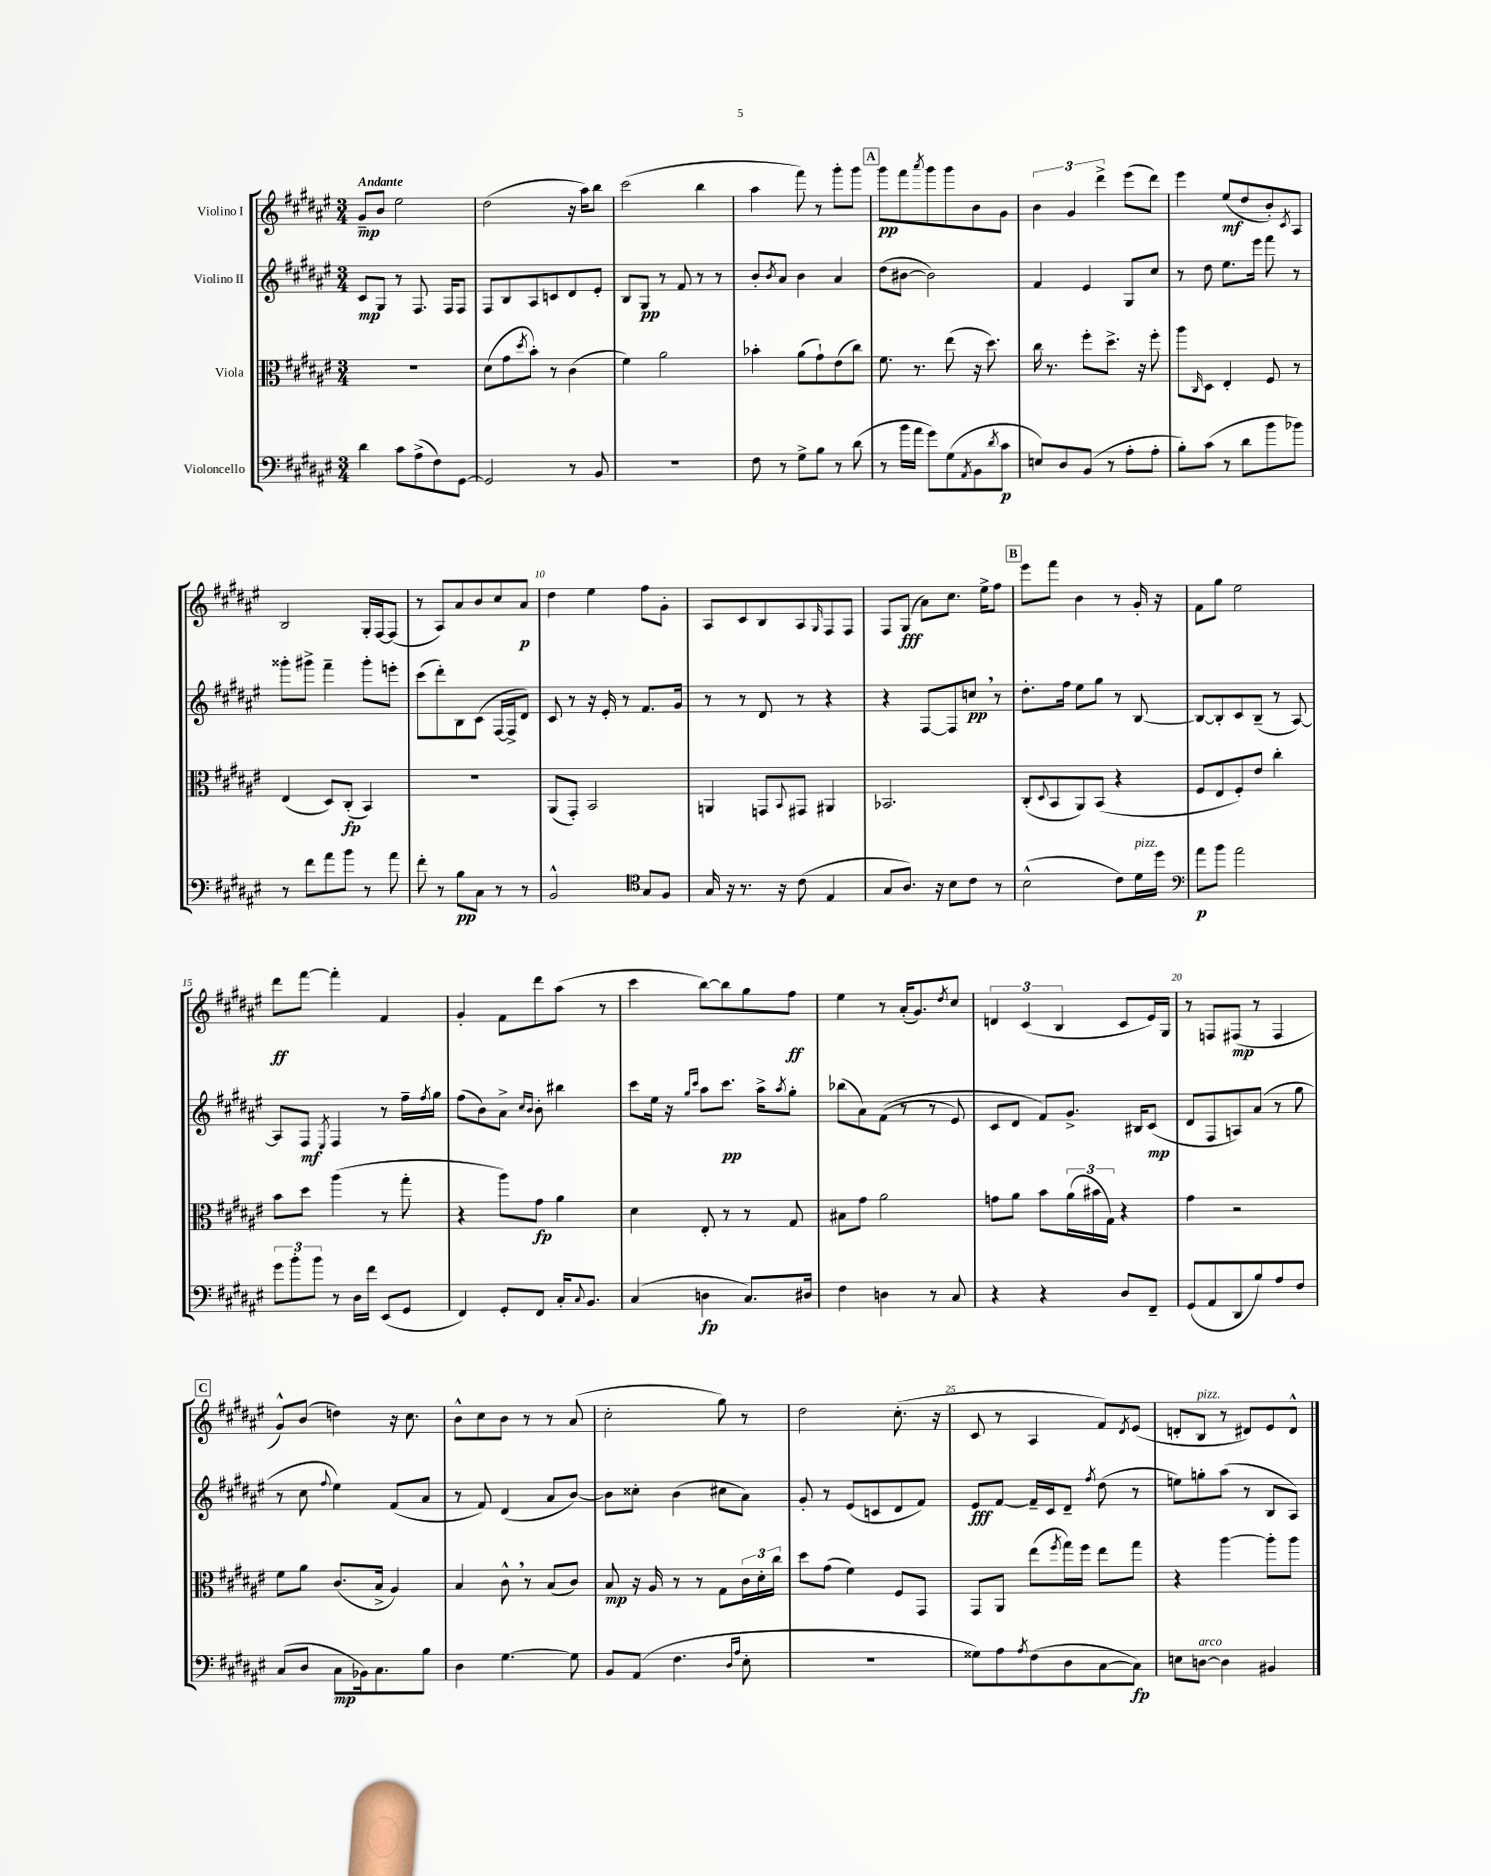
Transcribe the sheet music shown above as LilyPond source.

<<
\new StaffGroup <<
\new Staff = "s0" \with { instrumentName = "Violino I" } {
    \clef treble \key fis \major \numericTimeSignature \time 3/4 \tempo "Andante"
    gis'8--\mp b'8 eis''2 |
    dis''2( r16 ais''16) b''8 |
    cis'''2( b''4 |
    ais''4 fis'''8) r8 gis'''8-. gis'''8 |
    \mark \markup { \box "A" } gis'''8\pp fis'''8 \acciaccatura { ais'''8 } gis'''8 gis'''8 b'8 gis'8 |
    \tuplet 3/2 { b'4 gis'4 dis'''4-> } eis'''8( dis'''8) |
    eis'''4 eis''8\mf( dis''8 b'8-.) \acciaccatura { cis'8 } ais8 |
    b2 gis16-. fis16~ fis8( |
    r8 ais8) ais'8 b'8 cis''8 ais'8\p |
    dis''4 eis''4 fis''8 gis'8-. |
    ais8 cis'8 b8 ais8 \grace { gis16 } fis8 fis8 |
    fis8 gis8\fff( ais'8) cis''8. eis''16-> fis''8 |
    \mark \markup { \box "B" } eis'''8 fis'''8 b'4 r8 gis'16-. r16 |
    fis'8 gis''8 eis''2 |
    dis'''8\ff fis'''8~ fis'''4-. fis'4 |
    gis'4-. fis'8 dis'''8 ais''8( r8 |
    cis'''4 b''8~) b''8 gis''8 fis''8\ff |
    eis''4 r8 ais'16-.( gis'8.) \acciaccatura { dis''8 } cis''8 |
    \tuplet 3/2 { d'4 cis'4( b4 } cis'8 eis'16) gis16 |
    r8 f8 fis8\mp( r8 fis4 |
    \mark \markup { \box "C" } gis'8-^) b'8( d''4) r16 cis''8. |
    b'8-^ cis''8 b'8 r8 r8 ais'8( |
    cis''2-. gis''8) r8 |
    dis''2 cis''8.-.( r16 |
    cis'8 r8 ais4 fis'8) \acciaccatura { dis'8 } eis'8( |
    d'8-. b8^\markup { \italic "pizz." } r8 dis'8) eis'8 dis'8-^ \bar "|." |
}
\new Staff = "s1" \with { instrumentName = "Violino II" } {
    \clef treble \key fis \major \numericTimeSignature \time 3/4
    cis'8\mp gis8 r8 fis8. fis16 fis8 |
    fis8 b8 ais8 c'8 dis'8 eis'8-. |
    b8 gis8\pp r8 fis'8 r8 r8 |
    b'8-. \acciaccatura { b'8 } ais'8 b'4 ais'4 |
    \mark \markup { \box "A" } dis''8( bis'8~ bis'2) |
    fis'4 eis'4 gis8 cis''8 |
    r8 dis''8 eis''8. eis'''16 fis'''8 r8 |
    gisis'''8-. gis'''8-> fis'''4-- gis'''8-. e'''8-. |
    cis'''8( dis'''8-.) b8 cis'8( fis16~ fis16-> dis'8) |
    cis'8 r8 r16 eis'16-. r8 fis'8. gis'16 |
    r8 r8 dis'8 r8 r4 |
    r4 fis8~ fis8 c''8\pp \breathe r8 |
    \mark \markup { \box "B" } dis''8.-. fis''16 eis''8 gis''8 r8 b8~ |
    b8~ b8-. cis'8 b8--( r8 ais8~) |
    ais8 fis8\mf \acciaccatura { eis8 } fis4 r8 fis''16-- \acciaccatura { fis''8 } gis''16 |
    fis''8( b'8) ais'8-> \grace { cis''16 b'16 } b'8-. bis''4 |
    cis'''8 eis''16 r16 \grace { gis''16 cis'''16 } ais''8 cis'''8.\pp ais''16-> \acciaccatura { ais''8 } gis''8-. |
    bes''8( ais'8) fis'8(\( r8 r8 eis'8) |
    cis'8 dis'8 fis'8\) gis'8.-> bis16 cis'8\mp( |
    dis'8 fis8 a8) ais'8( r8 gis''8 |
    \mark \markup { \box "C" } r8 cis''8 \appoggiatura { fis''8 } eis''4) fis'8( ais'8 |
    r8 fis'8) dis'4( ais'8 b'8~) |
    b'8 cisis''8-. b'4( cis''8 ais'8) |
    gis'8-. r8 eis'8( c'8 dis'8 fis'8) |
    eis'8\fff fis'8~ fis'16-- cis'16 dis'8-- \acciaccatura { fis''8 } dis''8( r8 |
    e''8) g''8-. ais''8( r8 b8 ais8) \bar "|." |
}
\new Staff = "s2" \with { instrumentName = "Viola" } {
    \clef alto \key fis \major \numericTimeSignature \time 3/4
    R2. |
    dis'8( gis'8 \acciaccatura { dis''8 } b'8-.) r8 cis'4( |
    fis'4) ais'2 |
    bes'4-. ais'8( gis'8-!) eis'8( cis''8) |
    \mark \markup { \box "A" } fis'8. r8. eis''8( r16 dis''8.) |
    cis''16 r8. fis''8-. dis''8.-> r16 fis''8-. |
    ais''8 \grace { cis16 } dis8 eis4-. fis8 r8 |
    eis4( dis8) cis8-.\fp( b,4) |
    R2. |
    ais,8( gis,8-.) b,2 |
    a,4 g,8 \appoggiatura { b,8 } gis,8 ais,4 |
    bes,2. |
    \mark \markup { \box "B" } cis8-.( \appoggiatura { dis8 } b,8 ais,8) b,8( r4 |
    fis8 eis8 fis8-.) eis'8 cis''4-. |
    b'8 dis''8 ais''4( r8 gis''8-. |
    r4 ais''8) gis'8\fp ais'4 |
    dis'4 eis8-. r8 r8 gis8 |
    bis8 gis'8 ais'2 |
    g'8 ais'8 b'8 \tuplet 3/2 { ais'16( bis'16 gis16) } r4 |
    gis'4 r2 |
    \mark \markup { \box "C" } fis'8 ais'8 cis'8.( b16-> ais4) |
    b4 cis'8-^ \breathe r8 b8( cis'8) |
    b8\mp r16 ais16 r8 r8 gis8 \tuplet 3/2 { cis'16 dis'16-. cis''16 } |
    dis''8 gis'8( fis'4) fis8 gis,8 |
    gis,8 ais,8 eis''8( \acciaccatura { fis''8 } gis''16) fis''16 eis''8 gis''8 |
    r4 ais''4~ ais''8-. ais''8 \bar "|." |
}
\new Staff = "s3" \with { instrumentName = "Violoncello" } {
    \clef bass \key fis \major \numericTimeSignature \time 3/4
    dis'4 cis'8 ais8->( fis8) gis,8~ |
    gis,2 r8 b,8 |
    R2. |
    fis8 r8 gis8-> b8 r8 dis'8( |
    \mark \markup { \box "A" } r8 b'16 ais'16 gis'8) gis8( \acciaccatura { ais,8 } b,8 \acciaccatura { dis'8 } cis'8\p |
    e8) dis8 b,8( r8 ais8-. ais8-. |
    b8-.) cis'8( r8 dis'8 b'8 bes'8) |
    r8 fis'8 ais'8 b'8 r8 ais'8 |
    fis'8-. r8 b8\pp cis8 r8 r8 |
    b,2-^ \clef tenor gis8 fis8 |
    gis16 r16 r8. r16 cis'8( eis4 |
    gis8 ais8.) r16 b8 cis'8 r8 |
    \mark \markup { \box "B" } b2-^( cis'8) dis'16^\markup { \italic "pizz." } dis''16 |
    \clef bass ais'8\p b'8 ais'2 |
    \tuplet 3/2 { gis'8 b'8-. b'8 } r8 dis16 fis'16 eis,8( gis,8 |
    fis,4) gis,8-. fis,8 cis16-. \appoggiatura { cis8 } b,8. |
    cis4( d4\fp cis8.) dis16 |
    fis4 d4 r8 cis8 |
    r4 r4 dis8 fis,8-- |
    gis,8( ais,8 dis,8 b8) ais8 fis8 |
    \mark \markup { \box "C" } cis8( dis8 cis8\mp bes,16) cis8. b8 |
    dis4 gis4.~ gis8 |
    b,8 ais,8( fis4. \grace { dis16 ais16 } eis8-. |
    R2. |
    gisis8) ais8 \acciaccatura { ais8 } fis8( dis8 cis8~ cis8\fp) |
    e8 d8~^\markup { \italic "arco" } d4 bis,4 \bar "|." |
}
>>
>>
\layout { \context { \Score \override BarNumber.break-visibility = ##(#f #t #t) barNumberVisibility = #(every-nth-bar-number-visible 5) } }
